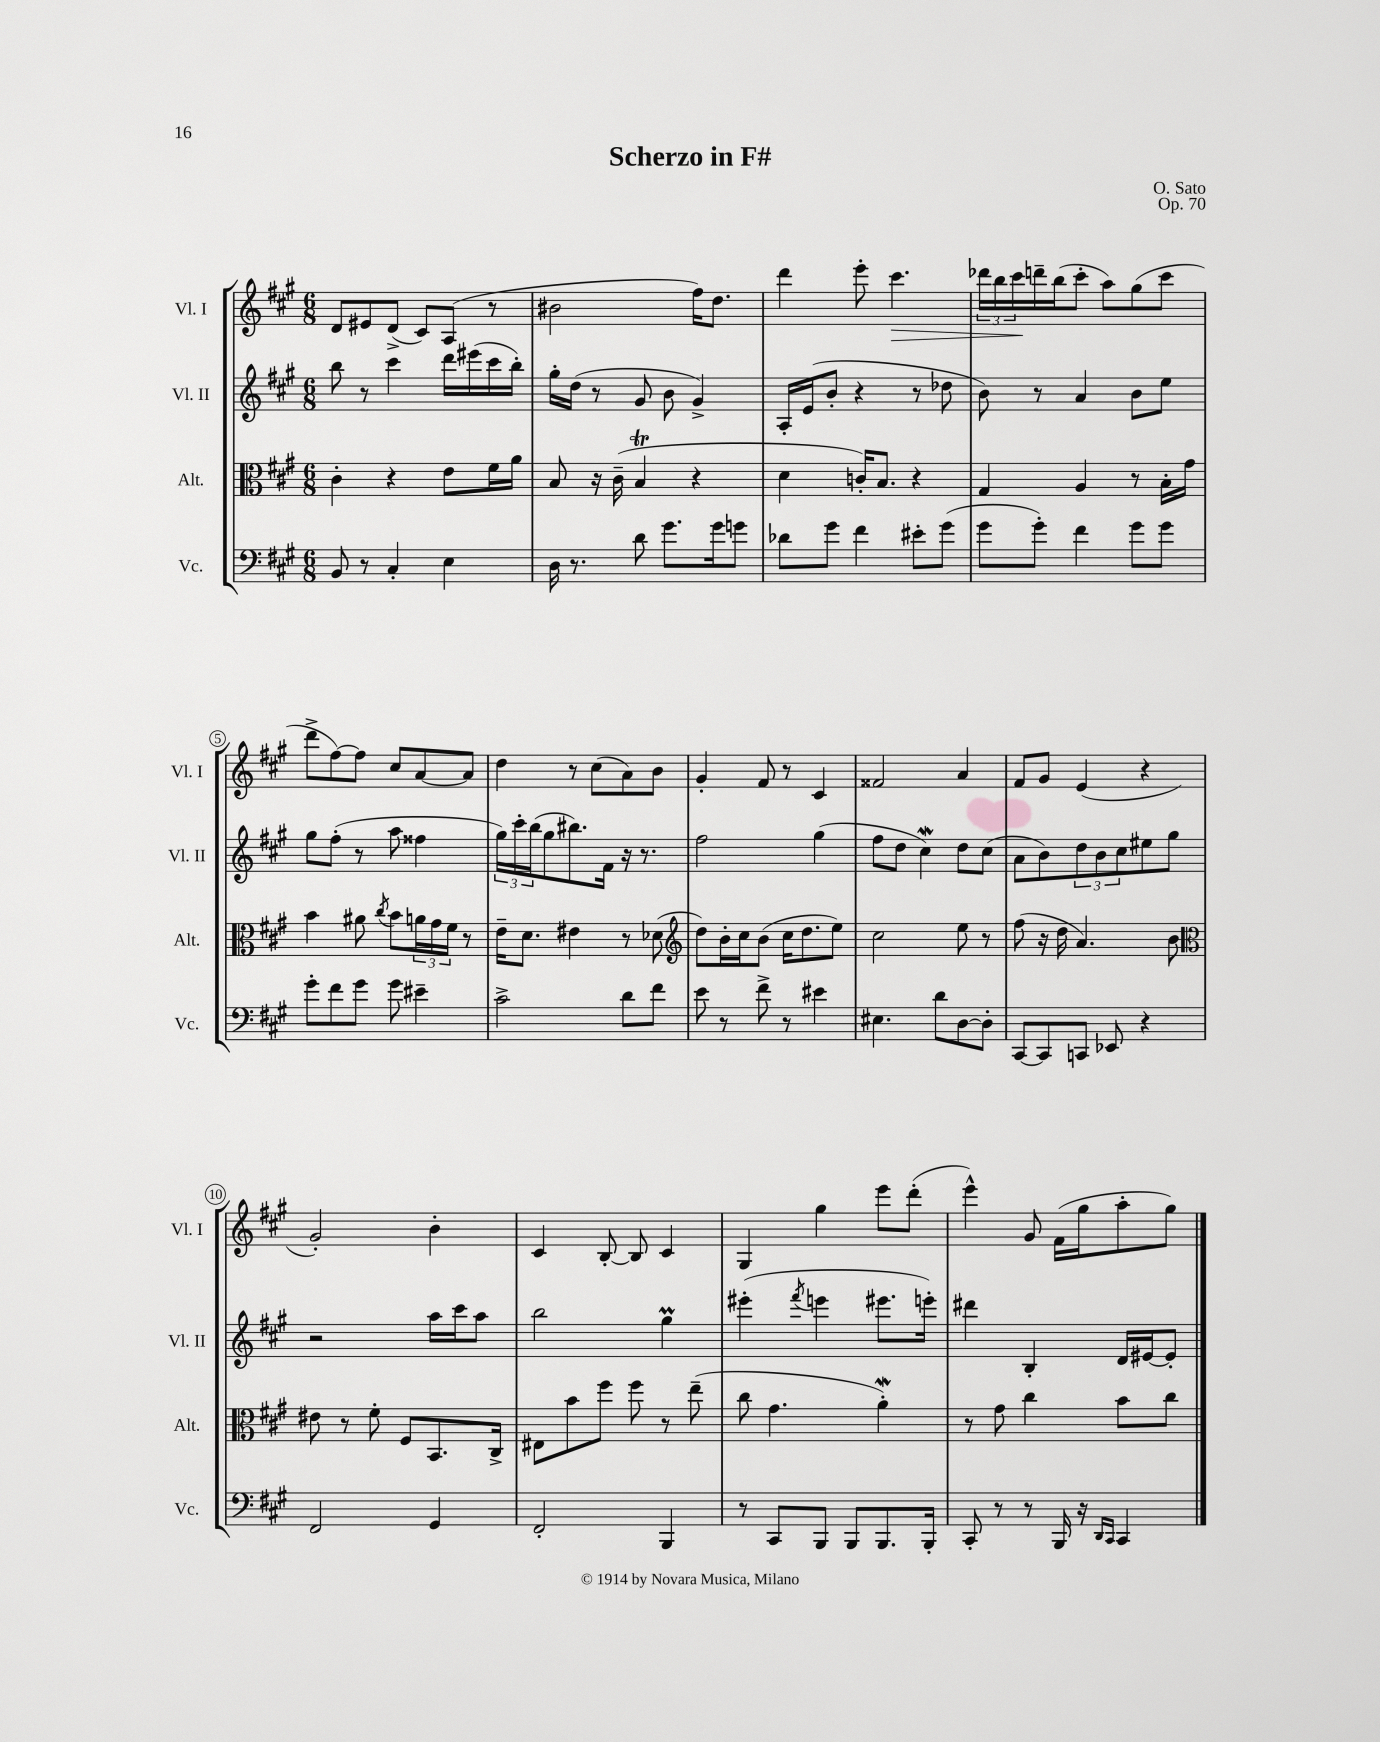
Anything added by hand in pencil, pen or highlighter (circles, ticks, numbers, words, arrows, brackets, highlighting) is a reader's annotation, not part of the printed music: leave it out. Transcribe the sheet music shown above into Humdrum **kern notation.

**kern	**kern	**kern	**kern
*staff4	*staff3	*staff2	*staff1
*clefF4	*clefC3	*clefG2	*clefG2
*k[f#c#g#]	*k[f#c#g#]	*k[f#c#g#]	*k[f#c#g#]
*M6/8	*M6/8	*M6/8	*M6/8
8BB	4c#'	8bb	8d
8r	.	8r	8e#
4C#'	4r	4ccc#	(8d^
.	.	.	8c#)
4E	8e	16ddd	(8A
.	.	(16eee#	.
.	16f#	16ccc#	8r
.	16a	16bb')	.
=	=	=	=
16D	8B	16gg#'	2b#
8.r	.	(16dd	.
.	16r	8r	.
.	(16c#~	.	.
8d	4B	8g#	.
8.g#	.	8b	.
.	4r	4g#^)	16ff#)
16g#	.	.	8.dd
8g	.	.	.
=	=	=	=
8d-	4d	16A'	4ddd
.	.	(16e	.
8g#	.	8b'	.
4f#	16c')	4r	8eee'
.	8.B	.	.
.	.	.	4.ccc#
8e#'	4r	8r	.
(8g#	.	8dd-	.
=	=	=	=
8g#	4G#	8b)	24ddd-
.	.	.	24bb
.	.	.	24ccc#
8g#')	.	8r	16ddd~
.	.	.	(16bb
4f#	4A	4a	8ccc#'
.	.	.	8aa)
8g#	8r	8b	(8gg#
8g#	16B'	8ee	8ccc#
.	16g#	.	.
=	=	=	=
8g#'	4b	8gg#	8ddd^
8f#	.	(8ff#'	[8ff#)
8g#	8a#	8r	8ff#]
.	8qcc#	.	.
8g#	8b	8aa	8cc#
4e#~	24a	4ff##	[8a
.	24g#	.	.
.	24f#	.	.
.	8r	.	8a]
=	=	=	=
2c#^	16e~	24gg#)	4dd
.	.	24ccc#'	.
.	8.d	.	.
.	.	(24bb	.
.	.	8gg#	.
.	4e#	8.bb#)	8r
.	.	.	(8cc#
.	.	16f#	.
8d	8r	16r	8a)
.	.	8.r	.
8f#	(8d-	.	8b
=	=	=	=
*	*clefG2	*	*
8e	8dd)	2ff#	4g#'
8r	16b'	.	.
.	16cc#	.	.
8f#^	(8b	.	8f#
8r	16cc#	.	8r
.	8.dd	.	.
4e#	.	(4gg#	4c#
.	8ee)	.	.
=	=	=	=
4.E#	2cc#	8ff#	2f##
.	.	8dd	.
.	.	4cc#)	.
8d	.	.	.
[8D	8ee	8dd	4a
8D']	8r	(8cc#	.
=	=	=	=
[8CC#	(8ff#	8a	8f#
8CC#]	16r	8b)	8g#
.	16dd	.	.
8CC	4.a)	12dd	(4e
.	.	12b	.
8EE-	.	.	.
.	.	12cc#	.
4r	.	8ee#	4r
.	8b	8gg#	.
=	=	=	=
*	*clefC3	*	*
2FF#	8e#	2r	2g#')
.	8r	.	.
.	8f#'	.	.
.	8F#	.	.
4GG#	8.BB	16aa	4b'
.	.	16ccc#	.
.	.	8aa	.
.	16C#^	.	.
=	=	=	=
2FF#'	8E#	2bb	4c#
.	8b	.	.
.	8ff#	.	[8B'
.	8ff#	.	8B]
4BBB	8r	4gg#	4c#
.	(8ee~	.	.
=	=	=	=
8r	8cc#	(4eee#'	4G#
8CC#	4.g#	.	.
.	.	8qfff#	.
8BBB	.	4eee	4gg#
8BBB	.	.	.
8.BBB	4a')	8.eee#	8eee
.	.	.	(8ddd'
16BBB'	.	16eee')	.
=	=	=	=
8CC#'	8r	4ddd#	4eee^^)
8r	8g#	.	.
8r	4cc#	4B'	8g#
16BBB	.	.	(16f#
16r	.	.	16gg#
16qqDD	.	.	.
16qqCC#	.	.	.
4CC#	8b	16d	8aa'
.	.	[16e#	.
.	8cc#	8e#']	8gg#)
==	==	==	==
*-	*-	*-	*-
